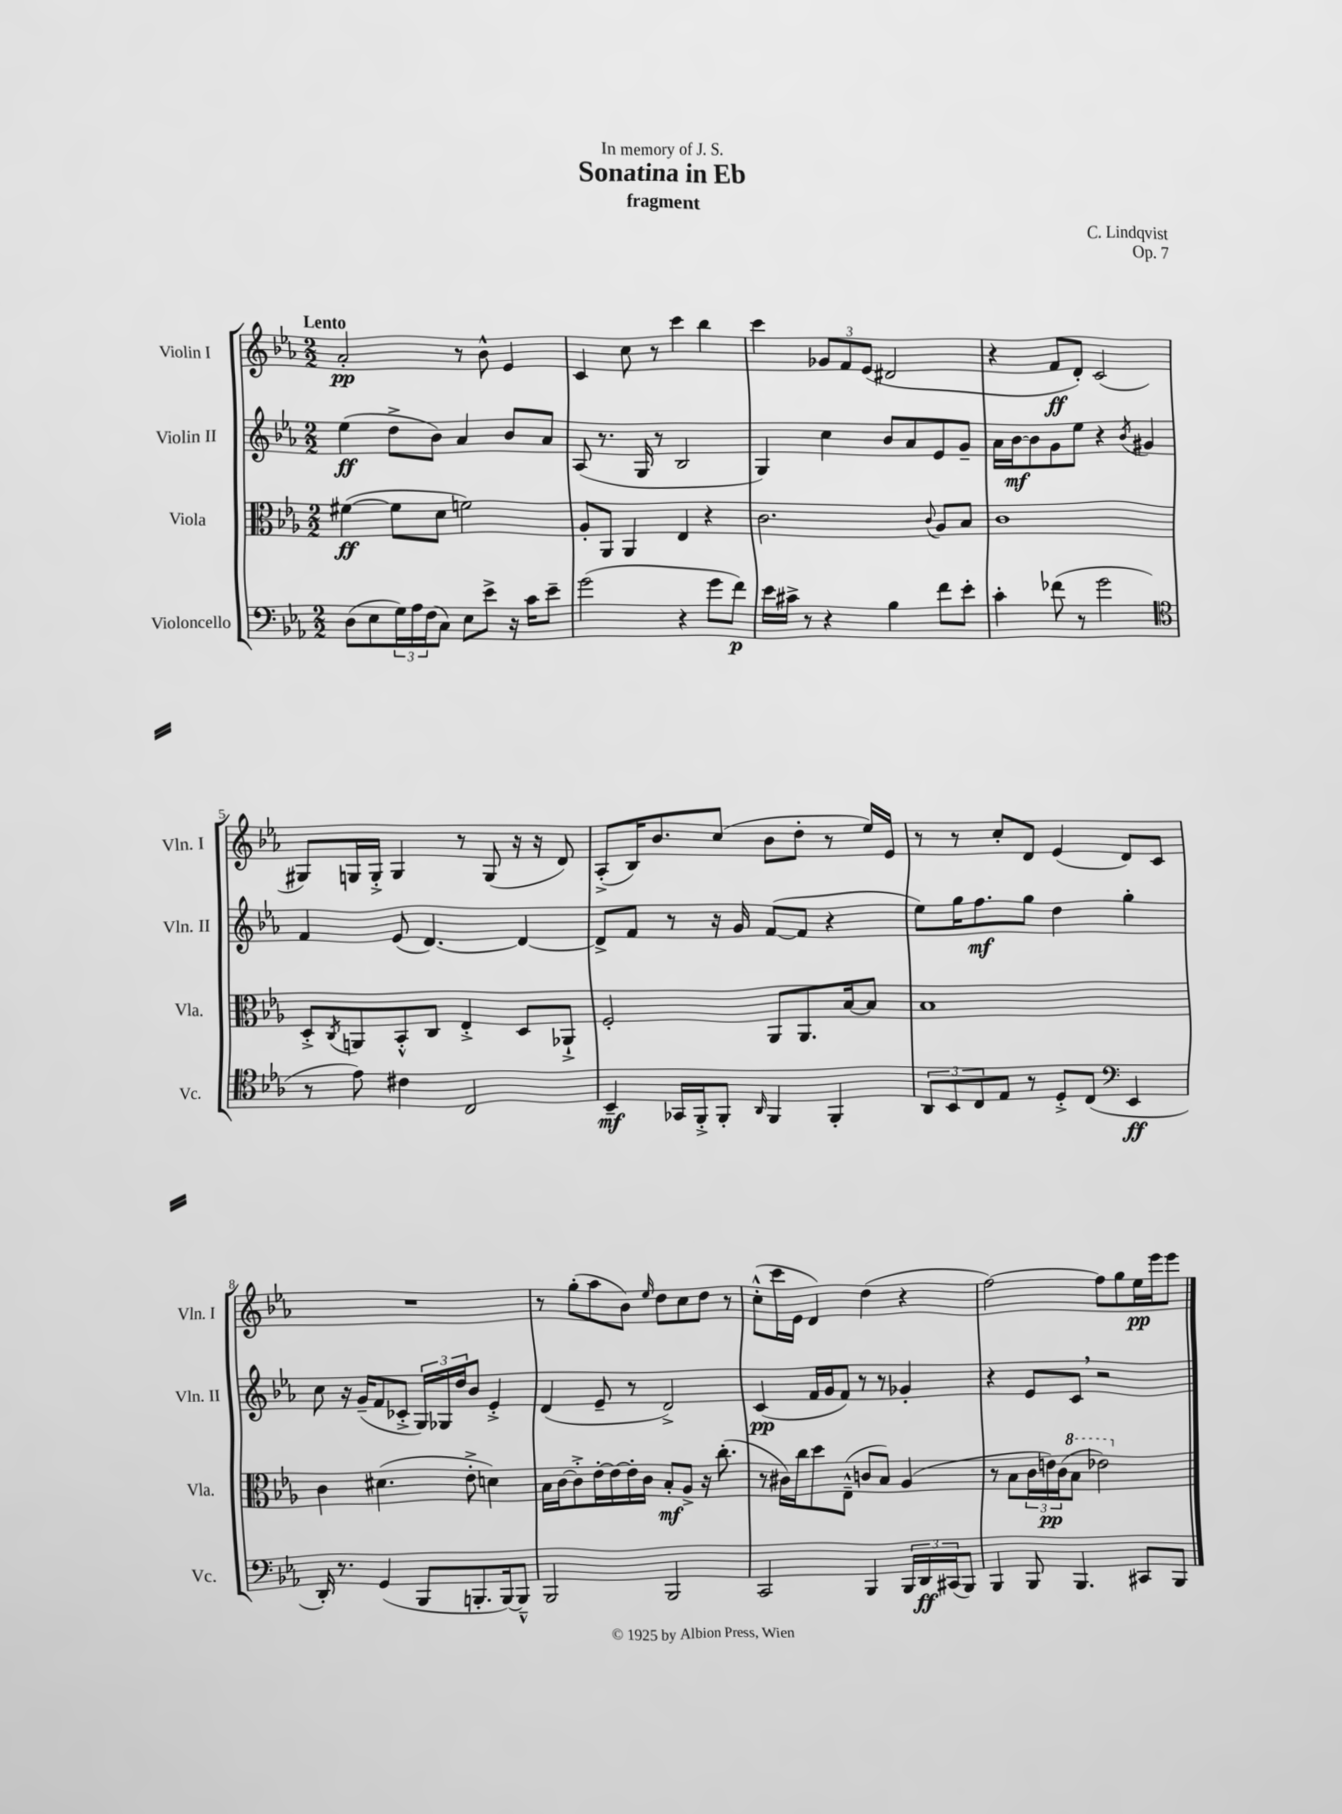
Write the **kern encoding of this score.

**kern	**kern	**kern	**kern
*staff4	*staff3	*staff2	*staff1
*clefF4	*clefC3	*clefG2	*clefG2
*k[b-e-a-]	*k[b-e-a-]	*k[b-e-a-]	*k[b-e-a-]
*M2/2	*M2/2	*M2/2	*M2/2
(8D\L	([4f#\	(4ee-\	2a-'/
8E-\	.	.	.
24G\L)	8f#\]L	8dd^\L	.
24A-\	.	.	.
(24F\J	.	.	.
8C\J)	8d\J	8b-\J)	.
8E-\L	2f\)	4a-/	8r
8e-^\J	.	.	8b-^^\
16r	.	8b-/L	4e-/
16c\LK	.	.	.
8e-~\J	.	8a-/J	.
=	=	=	=
(2g\	8A-'/L	(8A-/	4c/
.	8AA-/J	8.r	.
.	4AA-/	.	8cc\
.	.	16G/	.
.	.	8r	8r
4r	4E-/	2B-/	4ccc\
8g\L	4r	.	4bb-\
8f\J)	.	.	.
=	=	=	=
16e-\LL	2.c\	4G/)	4ccc\
16c#^\JJ	.	.	.
8r	.	.	.
4r	.	4cc\	12g-/L
.	.	.	12f/
.	.	.	(12e-/J
4B-\	.	8b-/L	2d#/
.	.	8a-/	.
.	8qqc/	.	.
8f\L	8A-/L	8e-/	.
8e-'\J	8B-/J	8g~/J	.
=	=	=	=
4c'\	1c	16a-\LL	4r
.	.	[16b-\J	.
.	.	8b-\]	.
(8f-\	.	8g\	8f/L
8r	.	8ee-\J	8d'/J)
2g\	.	4r	(2c/
.	.	8qb-/	.
.	.	4g#/	.
=	=	=	=
*clefC4	*	*	*
8r	8D'^/L	4f/	8G#/L)
.	8qC/	.	.
8e-\)	8AA/	.	16G/L
.	.	.	16G'^/JJ
4c#\	8BB-'^^/	(8e-/	4G/
.	8C/J	[4.d/)	.
2C/	4E-'^/	.	8r
.	.	.	(8G/
.	8D/L	4d/_	16r
.	.	.	16r
.	8AA-`^/J	.	8d/)
=	=	=	=
4BB-~/	2F'/	8d^/]L	(8A-'^/L
.	.	8f/J	16B-/K)
.	.	.	8.b-/
16GG-/LL	.	8r	.
16FF'^/J	.	.	.
8FF'/J	.	16r	(8cc/J
.	.	16g/	.
16qqAA-/	.	.	.
4FF/	8AA-/L	([8f/L	8b-\L
.	8.AA-/	8f/]J	8dd'\J
4FF'/	.	4r	8r
.	[16B-/k	.	.
.	8B-/]J	.	16ee-/LL)
.	.	.	16e-/JJ
=	=	=	=
12AA-/L	1B-	8ee-\L)	8r
12BB-/	.	.	.
.	.	16gg\K	8r
12C/	.	.	.
.	.	8.ff\	.
8E-/J	.	.	8cc'/L
8r	.	8gg\J	8d/J
8D'^/L	.	4dd\	(4e-/
(8C/J	.	.	.
*clefF4	*	*	*
4EE-/	.	4gg'\	8d/L)
.	.	.	8c/J
=	=	=	=
16DD'/)	4c\	8cc\	1r
8.r	.	.	.
.	.	16r	.
.	.	(16g~/LK	.
(4GG/	(4.d#\	8f/	.
.	.	8c-'^/J	.
8BBB-/L	.	24G/LL)	.
.	.	24G-/	.
.	.	24dd/J	.
8.BBB'/	8e-'^\	8b-/J	.
.	4d\)	4e-'^/	.
[16BBB/k)	.	.	.
8BBB~^^/]J	.	.	.
=	=	=	=
2BBB-/	16B-\LL	(4d/	8r
.	[16c\J	.	.
.	8c'^\]	.	(8gg'\L
.	[16e-'\L	8e-~/	8aa-\
.	16e-\_	.	.
.	16e-'\]	8r	8b-\J)
.	16c\JJ	.	.
.	.	.	16qqee-/
2BBB-/	8B-'/L	2d^/)	8dd\L
.	8A-^/J	.	8cc\
.	16r	.	8dd\J
.	(8.cc'\	.	.
.	.	.	8r
=	=	=	=
2CC/	8r	(4c/	(8cc'^^\L
.	16c#\LL)	.	16ccc\L
.	16cc\J	.	16e-\JJ
.	8dd\	16f/LL	4d/)
.	.	16g/J	.
.	(8E-~^^\J	8f/J)	.
4BBB-/	8c/L	8r	(4dd\
.	8B-/J)	8r	.
24BBB-/LL	(4A-/	4g-'/	4r
24DD/	.	.	.
(24CC#/J	.	.	.
8BBB-/J)	.	.	.
=	=	=	=
4BBB-/	8r	4r	[2ff\)
.	8B-\L	.	.
8BBB-/	24c\L	8e-/L	.
.	24e\)	.	.
.	(24c\J	.	.
4.BBB-/	8b-\J	8c/J	.
.	2ee-\)	2r	8ff\]L
.	.	.	8gg\
8CC#/L	.	.	16ee-\L
.	.	.	16eee-\J
8BBB-/J	.	.	8eee-\J
==	==	==	==
*-	*-	*-	*-
